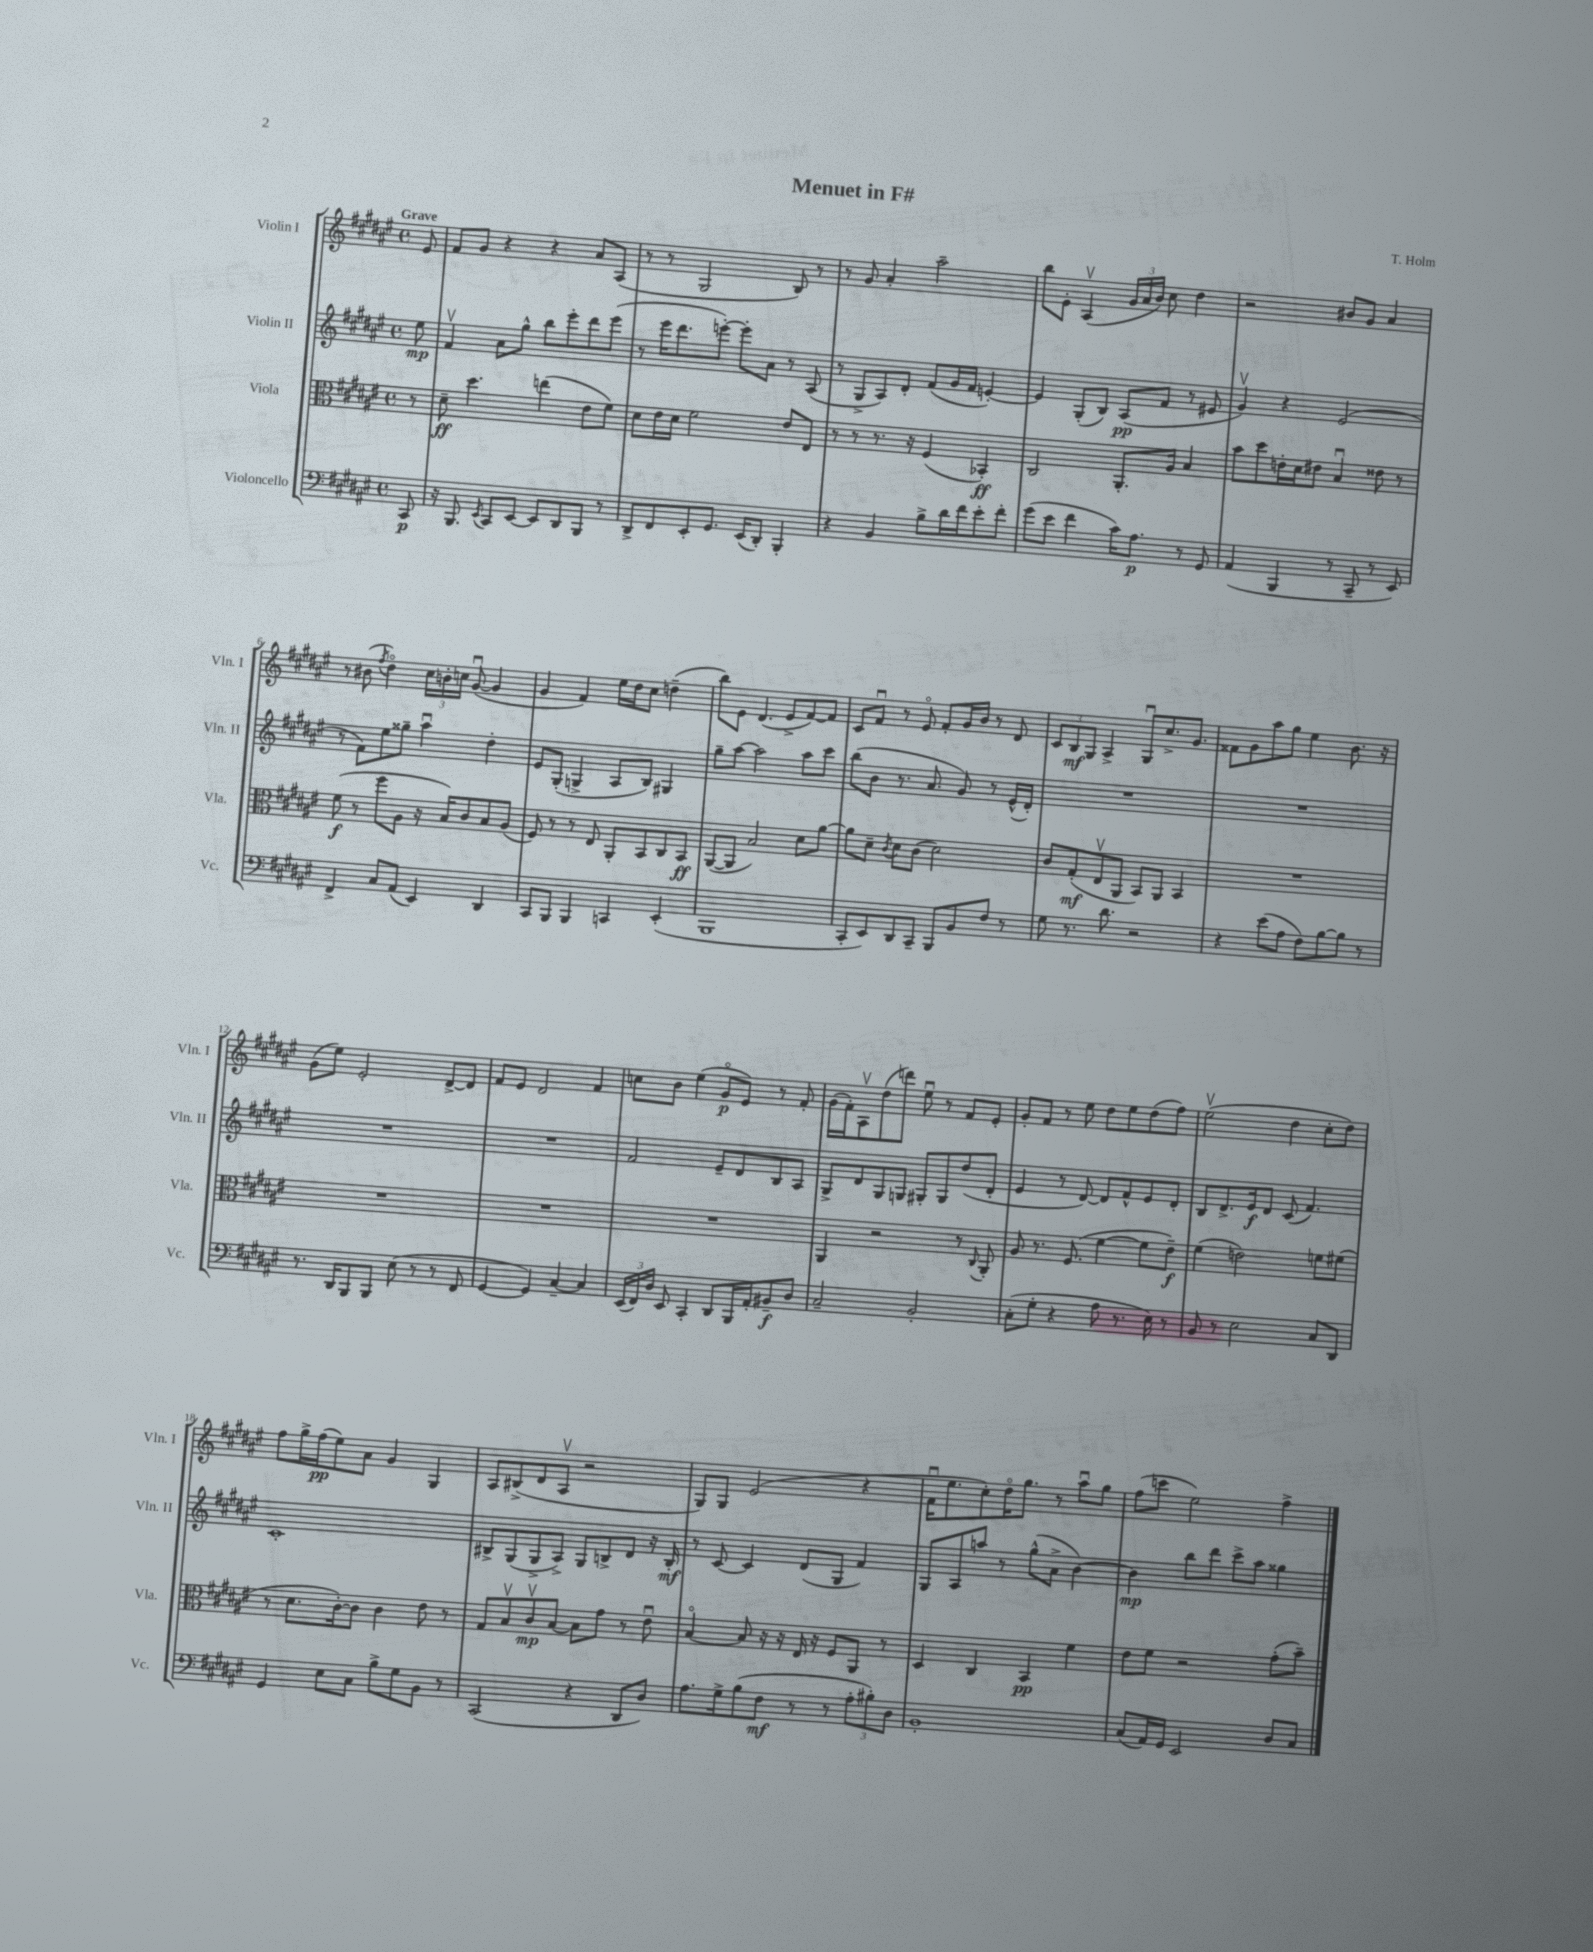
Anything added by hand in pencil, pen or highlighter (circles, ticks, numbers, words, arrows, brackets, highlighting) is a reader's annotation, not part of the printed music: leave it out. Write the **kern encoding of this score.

**kern	**kern	**kern	**kern
*staff4	*staff3	*staff2	*staff1
*clefF4	*clefC3	*clefG2	*clefG2
*k[f#c#g#d#a#e#]	*k[f#c#g#d#a#e#]	*k[f#c#g#d#a#e#]	*k[f#c#g#d#a#e#]
*M4/4	*M4/4	*M4/4	*M4/4
*met(c)	*met(c)	*met(c)	*met(c)
8CC#/	8r	8ee#\	8e#/
=	=	=	=
16r	8d#~\	4f#v/	8f#/L
8.BBB/	.	.	.
.	4.dd#\	.	8g#/J
8qEE#/	.	.	.
8CC#/L	.	8a#\L	4r
[8EE#/J	.	8gg#^^\J	.
8EE#/]L	(4ee\	8bb\L	4r
8DD#/	.	8eee#'\	.
8BBB/J	8e#\L	8ddd#\	8a#/L
8r	8f#\J)	(8eee#\J	(8A#/J
=	=	=	=
8DD#^/L	8d#\L	8r	8r
8FF#/	16e#\L	16eee#\LK	8r
.	16d#\JJ	8.ddd#\	.
8EE#'/	2f#\	.	2G#/
8.GG#/J	.	[8eee'\J)	.
.	.	8eee'\]L	.
(16EE#/LK	.	.	.
8DD#'/J)	.	8a#\J	.
4BBB'/	8e#/L	8r	8B/)
.	8E#/J	(8A#/	8r
=	=	=	=
4r	8r	8r	8r
.	8r	8G#^/L	8g#/
4BB/	8.r	8A#/)	4a#'/
.	.	8d#'/J	.
.	16r	.	.
8B^\L	(4F#/	(8f#/L	2aa#~\
16d#\L	.	16g#/L	.
16f#\J	.	16f#/JJ	.
8e#'\	4BB-'/)	[4e'/)	.
8f#'\J	.	.	.
=	=	=	=
(8g#\L	2C#/	4e/]	8bb\L
8e#\J	.	.	8e#'\J
4f#\	.	(8G#'/L	(4A#v/
.	.	8B/J)	.
16c#\LK)	8.AA#'/L	(8A#/L	24g#/LL
.	.	.	24a#/
8.A#\J	.	.	.
.	.	.	24b/JJ)
.	.	8f#/J	8cc#\
.	16A#/Jk	.	.
8r	4B/	8r	4dd#\
8GG#/	.	8e#/	.
=	=	=	=
(4AA#/	8b\L	4g#v/)	2r
.	8dd#\	.	.
4BBB/	16e'\L	4r	.
.	16d#\J	.	.
.	8e#\J	.	.
8r	4Bu/	(2e#/	8b#/L
8CC#~/	.	.	8g#/J
8r	8e##\	.	4a#/
8EE#/)	8r	.	.
=	=	=	=
4FF#^/	(8f#\	8r	8r
.	8r	8f#\L)	(8b#\
.	.	.	8qff#/
8C#/L	8ff#\L	8ee#\	4dd#o\)
(8AA#/J	8A#\J	8gg##~\J	.
4EE#/)	16r	4aa#u\	24cc#\LL
.	.	.	24b'\
.	16B/LK)	.	.
.	.	.	24cc\JJ
.	8c#/	.	([8g#u/
4DD#/	8B/	4dd#'\	4g#/]
.	(8A#/J	.	.
=	=	=	=
8CC#/L	8F#/)	8e#/L	4g#/
8BBB/J	8r	(8G#'/J	.
4BBB/	8r	4G^/	4f#/)
.	8E#/	.	.
4CC/	8AA#'/L	8A#/L	16ee#\LL
.	.	.	16dd#\J
.	8BB/	8B/J)	8cc#\J
(4EE#'/	8C#/	4G#/	(4dd~\
.	8BB/J	.	.
=	=	=	=
1BBB	([8AA#/L	8gg#~\L	8bb\L)
.	8AA#/]J	[8aa#\J	8e#\J
.	2B/)	2aa#\]	(4.d#/
.	.	.	8e#^/L
.	8d#\L	8aa#\L	[8f#/)
.	[8a#\J	8ccc#\J	8f#/]J
=	=	=	=
8CC#'/L	8a#\]L	(8bb\L	8c#/L
8EE#/)	8d#~\J	8b\J	8f#u/J
.	8qc#/	.	.
8DD#/	8d#\L	8.r	8r
8CC#~/J	(8c#\J	.	8e#o/
.	.	8.a#/	.
8BBB/L	2d#\)	.	8f#'/L
8BB/	.	8g#/)	16g#/L
.	.	.	16b/JJ
8F#/J	.	8r	8r
8r	.	(16e#^^/LL	8d#/
.	.	16d#'/JJ)	.
=	=	=	=
8G#\	8c#/L	1r	12c#/L
.	.	.	12B/
8.r	(8G#'/	.	.
.	.	.	12G#/J
.	8E#v/	.	4A#^/
8.d#\	.	.	.
.	8AA#/J	.	.
2r	8BB/L)	.	8G#u/L
.	8AA#/J	.	8.cc#^/
.	4BB/	.	.
.	.	.	8.g#/J
=	=	=	=
4r	1r	1r	8f##\L
.	.	.	8g#\
(8e#\L	.	.	8aa#\
8A#\J	.	.	8gg#\J
8F#\L)	.	.	4ee#\
[8B\	.	.	.
8B\]J	.	.	8.b\
8r	.	.	.
.	.	.	16r
=	=	=	=
8.r	1r	1r	(8g#\L
.	.	.	8ee#\J)
16DD#/LK	.	.	.
8BBB/	.	.	2e#'/
8BBB/J	.	.	.
(8E#\	.	.	.
8r	.	.	.
8r	.	.	[8d#^/L
8FF#/	.	.	8d#/]J
=	=	=	=
[4GG#/	1r	1r	8f#/L
.	.	.	8e#/J
4GG#/])	.	.	2d#/
[4C#~/	.	.	.
4C#/]	.	.	4f#/
=	=	=	=
(24EE#/LL	1r	2f#/	8cc\L
24FF#/)	.	.	.
24D#/JJ	.	.	.
8EE#/	.	.	8b\J
4CC#'/	.	.	(4ee#\
8DD#/L	.	8e#~/L	8g#o/L
16BBB/L	.	8d#/	8e#/J)
16AA#'/J	.	.	.
8BB#~/	.	8B/	8r
8D#/J	.	8A#/J	8f#'/
=	=	=	=
2C#~/	4AA#/	8G#^/L	(16g#\LL
.	.	.	16f#'\J)
.	.	8d#/	8A#v\
.	2r	8G#/	(8dd#\
.	.	8G/J	8ddd\J)
2BB'/	.	8G#'/L	8ee#u\
.	.	8G#/	8r
.	8r	(8dd#/	8f#/L
.	8qqC#/	.	.
.	8AA#'/	8d#'/J	8e#'/J
=	=	=	=
(8C#'\L	8A#/	4e#/	8g#'/L
8G#'\J	8.r	.	8f#/J
4r	.	8r	8r
.	(8.F#/	.	.
.	.	[8d#/)	8ee#\
8A#\	[4f#\	8d#/]L	8dd#\L
8.r	.	8f#^^/	8ee#\
.	8f#\]L	8e#/	(8dd#\
16E#\)	.	.	.
8r	8e#~\J)	8d#'/J	8ff#\J)
=	=	=	=
8BB/	(4f#\	8B/L	(2ee#v\
8r	.	8.d#^/	.
2E#\	2e\)	.	.
.	.	16e#/k	.
.	.	8d#/J	.
.	.	(8c#/	4dd#\
.	.	4.f#/)	.
8C#/L	8f\L	.	8cc#'\L
8DD#/J	(8f#\J	.	8dd#\J)
=	=	=	=
4GG#/	8r	1c#'	8ff#\L
.	8.d#\L	.	16gg#^\L
.	.	.	(16ff#\J
8E#\L	.	.	8ee#\)
.	[16c#'\k)	.	.
8C#\J	8c#\]J	.	8a#\J
8B^\L	4c#\	.	4g#/
8G#\	.	.	.
8BB\J	8e#\	.	4G#/
8r	8r	.	.
=	=	=	=
(2CC#/	8G#/L	8B#^/L	8A#/L
.	8Bv/	(8G#/	(8B#^/
.	8c#v/	8G#^/	8d#/
.	[8B/J	8A#^/J)	8A#v/J
4r	8B\]L	8G#/L	2r
.	8g#\J	8B^/	.
8DD#/L	8r	8d#/J	.
8D#/J)	8e#u\	16r	.
.	.	16B'/	.
=	=	=	=
8.A#\L	[4Bo/	8r	8G#/L)
.	.	[8c#/	8G#/J
16G#^\k	.	.	.
(8B\	8B/]	4c#/]	(2e#/
8F#\J	16r	.	.
.	16r	.	.
8r	16E#/	(8d#/L	.
.	16r	.	.
8r	8F#/L	8G#/J	.
12A#'\L	8AA#/J	4f#/)	4r
12B#'\)	.	.	.
.	8r	.	.
12D#\J	.	.	.
=	=	=	=
1BB'	4D#/	8G#/L	16f#u\LK
.	.	.	8.ee#\
.	.	8A#/	.
.	4C#/	8aa/J	8cc#'\)
.	.	8r	16dd#o\K
.	.	.	8.gg#\J
.	4BB/	(8gg#^^\L	.
.	.	8a#^\J	8r
.	4f#\	[4b\)	8aa#u\L
.	.	.	8gg#\J
=	=	=	=
(8C#/L	8e#\L	4b\]	(8ff#\L
16AA#/L)	8f#\J	.	8ccc\J
16GG#/JJ	.	.	.
2EE#/	2r	8bb\L	2ee#\)
.	.	8ddd#\J	.
.	.	8ccc#^\L	.
.	.	8aa#\J	.
8D#/L	(8g#'\L	4gg##\	4ff#^\
8C#/J	8b~\J)	.	.
==	==	==	==
*-	*-	*-	*-
